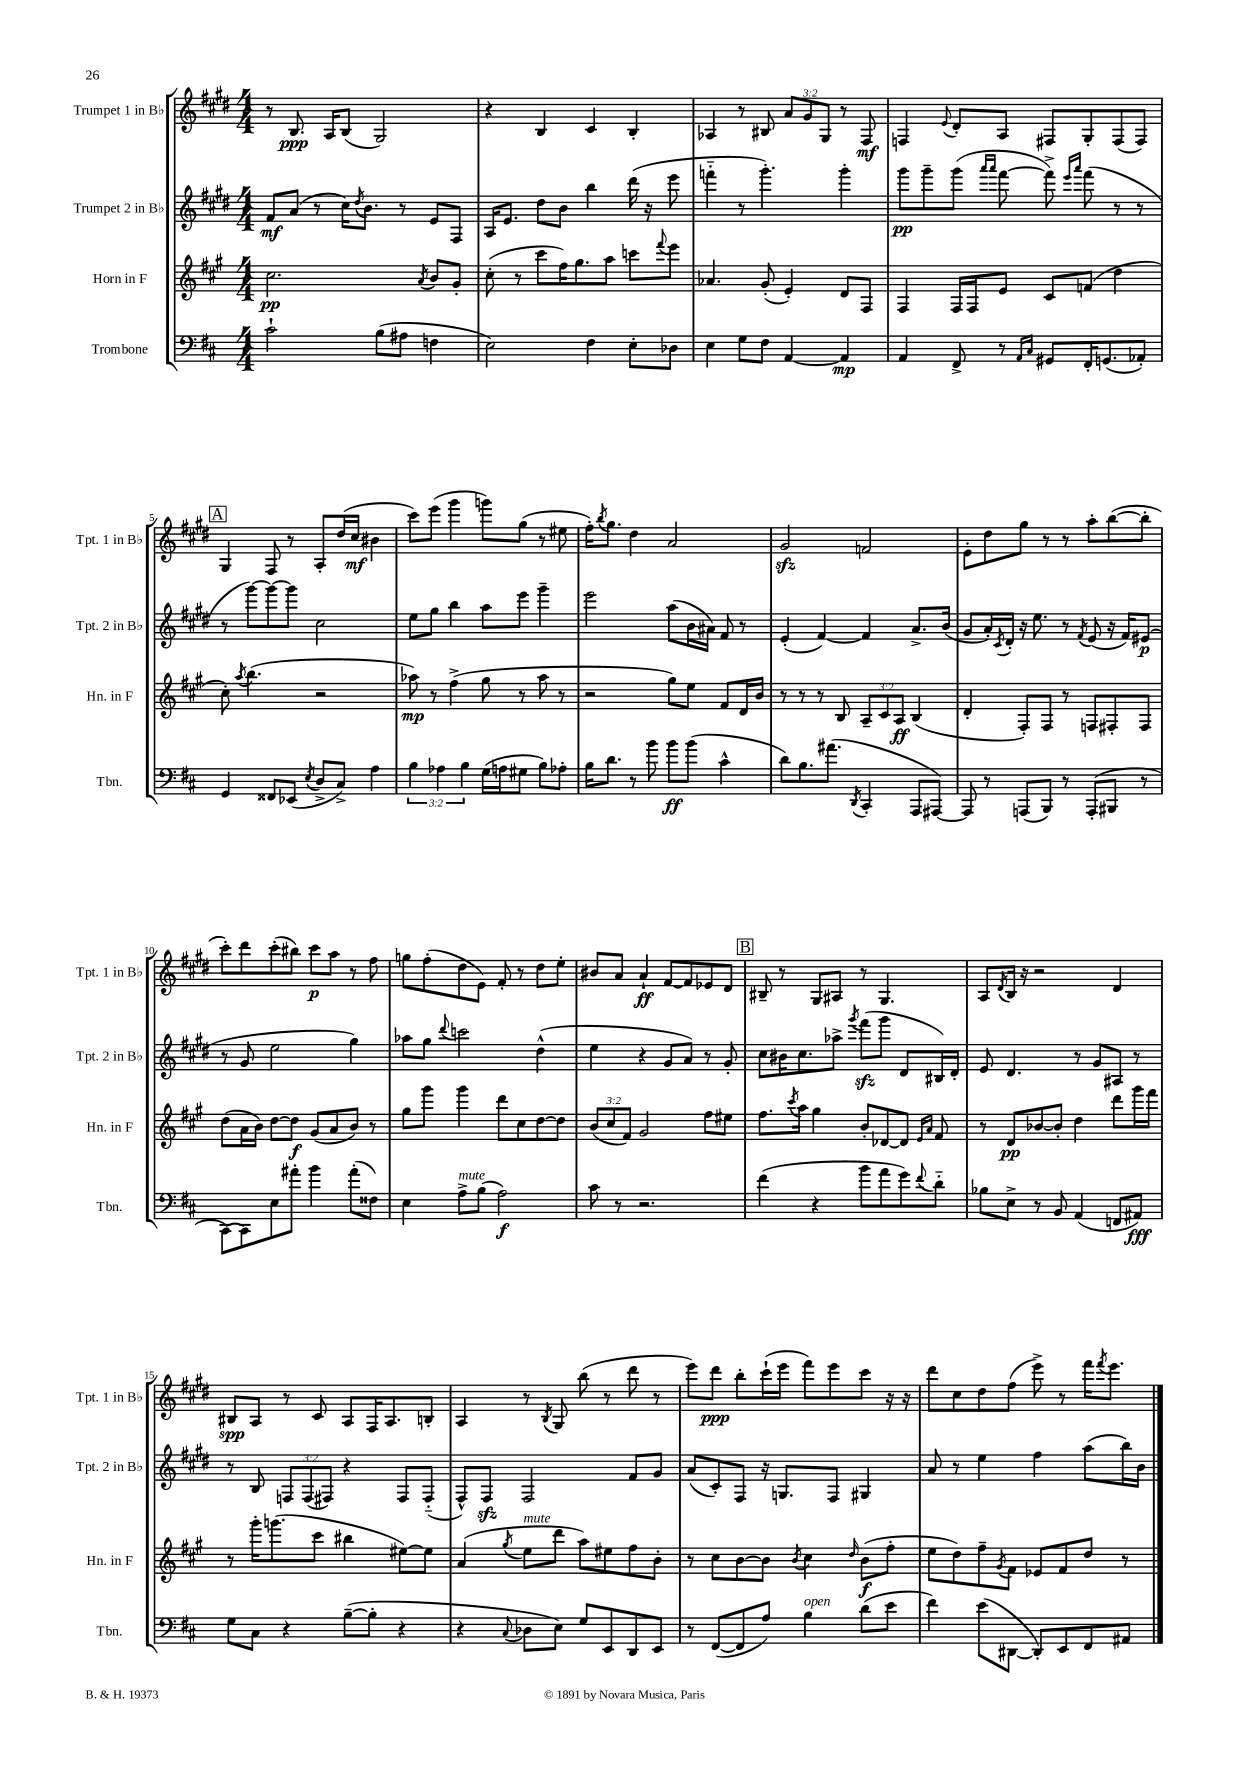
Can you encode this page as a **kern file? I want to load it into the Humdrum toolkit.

**kern	**dynam	**kern	**dynam	**kern	**dynam	**kern	**dynam
*part4	*part4	*part3	*part3	*part2	*part2	*part1	*part1
*staff4	*staff4	*staff3	*staff3	*staff2	*staff2	*staff1	*staff1
*I"Trombone	*	*I"Horn in F	*	*I"Trumpet 2 in B♭	*	*I"Trumpet 1 in B♭	*
*I'Tbn.	*	*I'Hn. in F	*	*I'Tpt. 2 in B♭	*	*I'Tpt. 1 in B♭	*
*clefF4	*	*clefG2	*	*clefG2	*	*clefG2	*
*k[f#c#]	*	*k[f#c#g#]	*	*k[f#c#g#d#]	*	*k[f#c#g#d#]	*
*M4/4	*	*M4/4	*	*M4/4	*	*M4/4	*
=1	=1	=1	=1	=1	=1	=1	=1
2c#`\	.	2.cc#\	pp	8f#/L	mf	8r	.
.	.	.	.	(8a/J	.	8.B/	ppp
.	.	.	.	8r	.	.	.
.	.	.	.	.	.	16A/KL	.
.	.	.	.	16cc#\KL)	.	(8B/J	.
.	.	.	.	8qdd#/	.	.	.
.	.	.	.	8.b\J	.	.	.
(8B\L	.	.	.	.	.	2G#/)	.
8A#X\J	.	.	.	8r	.	.	.
.	.	8qa/	.	.	.	.	.
4Fn\	.	8b/L	.	8e/L	.	.	.
.	.	8g#'/J	.	8F#/J	.	.	.
=2	=2	=2	=2	=2	=2	=2	=2
2E\)	.	(8cc#'\	.	16A/KL	.	4r	.
.	.	.	.	8.e/J	.	.	.
.	.	8r	.	.	.	.	.
.	.	8ccc#\L	.	8dd#\L	.	4B/	.
.	.	16ff#\K)	.	8b\J	.	.	.
.	.	8.gg#\	.	.	.	.	.
4F#\	.	.	.	4bb\	.	4c#/	.
.	.	8aa\J	.	.	.	.	.
8E'\L	.	8cccn\L	.	(16ddd#\	.	4B'/	.
.	.	.	.	16r	.	.	.
.	.	8qqfff#/	.	.	.	.	.
8D-X\J	.	8eee\J	.	8eee\	.	.	.
=3	=3	=3	=3	=3	=3	=3	=3
4E\	.	4.a-X/	.	4fffn\	.	4A-X/	.
8G\L	.	.	.	8r	.	8r	.
8F#\J	.	(8g#'/	.	4.ggg#'\)	.	8B#X/	.
[4AA/	.	4e'/)	.	.	.	12a/L	.
.	.	.	.	.	.	12g#/	.
.	.	.	.	.	.	12G#/J	.
4AA/]	mp	8d/L	.	4ggg#'\	.	8r	.
.	.	8F#/J	.	.	.	8F#/	mf
=4	=4	=4	=4	=4	=4	=4	=4
4AA/	.	4F#/	.	8ggg#\L	pp	4Fn/	.
.	.	.	.	8ggg#~\	.	.	.
.	.	.	.	.	.	8qqe/	.
8FF#^/	.	16F#/LL	.	(8ggg#\J	.	8d#'/L	.
.	.	16F#/J	.	.	.	.	.
.	.	.	.	16qqaaa/LL	.	.	.
.	.	.	.	16qqaaa/JJ	.	.	.
8r	.	8e/J	.	[8fff#\	.	8A/J	.
16qqAA/LL	.	.	.	.	.	.	.
16qqC#/JJ	.	.	.	.	.	.	.
8GG#X/L	.	8c#/L	.	8fff#^\])	.	8F#X/L	.
.	.	.	.	16qqeee/LL	.	.	.
.	.	.	.	16qqaaa/JJ	.	.	.
16FF#'/K	.	(8fn/J	.	(8fff#\	.	8G#'/	.
(8.GGn/	.	.	.	.	.	.	.
.	.	4dd\	.	8r	.	(8F#/	.
8AA-X'/J)	.	.	.	8r	.	8F#/J)	.
!!LO:LB:g=z
!!LO:REH:place=s1:t=A
=5	=5	=5	=5	=5	=5	=5	=5
4GG/	.	8cc#'\)	.	8r	.	4G#/	.
.	.	8qaa/	.	.	.	.	.
.	.	(4.bb\	.	[8ggg#\L)	.	.	.
8FF##X/L	.	.	.	8ggg#\_	.	8F#/	.
(8EE-X/J	.	.	.	8ggg#\J]	.	8r	.
8qE/	.	.	.	.	.	.	.
8D^/L	.	2r	.	2cc#\	.	8A'/L	.
8C#^/J)	.	.	.	.	.	(16dd#/L	.
.	.	.	.	.	.	16cc#/JJ	mf
4A\	.	.	.	.	.	4b#X\	.
=6	=6	=6	=6	=6	=6	=6	=6
6B\	.	8aa-X\)	mp	8ee\L	.	8ccc#\L)	.
.	.	8r	.	8gg#\J	.	(8eee\J	.
6A-X\	.	.	.	.	.	.	.
.	.	(4ff#^\	.	4bb\	.	4ggg#\	.
6B\	.	.	.	.	.	.	.
(16G\LL	.	8gg#\	.	8aa\L	.	8gggn\L)	.
16An\J	.	.	.	.	.	.	.
8G#X\J	.	8r	.	8eee\J	.	(8gg#\J	.
8B\L)	.	8aa-\	.	4ggg#~\	.	8r	.
8A-X'\J	.	8r	.	.	.	8ee#X\	.
=7	=7	=7	=7	=7	=7	=7	=7
16B\KL	.	2r	.	2eee\	.	16ff#'\KL)	.
.	.	.	.	.	.	8qbb/	.
8.d\J	.	.	.	.	.	8.gg#\J	.
8r	.	.	.	.	.	4dd#\	.
8b\	.	.	.	.	.	.	.
8b\L	ff	8gg#\L)	.	(8aa\L	.	2a/	.
(8b\J	.	8ee\J	.	16b\L	.	.	.
.	.	.	.	16a#X\JJ)	.	.	.
4c#^^\	.	8f#/L	.	8f#/	.	.	.
.	.	16d/L	.	8r	.	.	.
.	.	16b/JJ	.	.	.	.	.
=8	=8	=8	=8	=8	=8	=8	=8
8d\L)	.	8r	.	(4e'/	.	2g#zz/	.
8.B\	.	8r	.	.	.	.	.
.	.	8r	.	[4f#/)	.	.	.
(8.a#X\J	.	.	.	.	.	.	.
.	.	8B/	.	.	.	.	.
8qDD/	.	.	.	.	.	.	.
4CC#'/	.	12A~/L	.	4f#/]	.	2fn/	.
.	.	12c#/	.	.	.	.	.
.	.	12A/J	ff	.	.	.	.
8AAA/L	.	(4B/	.	8.a^/L	.	.	.
[8AAA#X/J)	.	.	.	.	.	.	.
.	.	.	.	(16b/Jk	.	.	.
=9	=9	=9	=9	=9	=9	=9	=9
8AAA#/]	.	4d'/	.	8g#/L	.	8e'\L	.
8r	.	.	.	16a'/L)	.	8dd#\	.
.	.	.	.	8qc#/	.	.	.
.	.	.	.	16d#'/JJ	.	.	.
(8AAAn/L	.	8F#'/L)	.	16r	.	8gg#\J	.
.	.	.	.	8.ee\	.	.	.
8BBB/J)	.	8F#/J	.	.	.	8r	.
8r	.	8r	.	8r	.	8r	.
.	.	.	.	8qf#/	.	.	.
(8AAA'/L	.	8Fn/L	.	(8e/	.	8aa'\L	.
8BBB#X/J	.	8F#X'/	.	16r	.	([8bb\	.
.	.	.	.	16f#/KL)	.	.	.
8r	.	8F#/J	.	(8e#X/J	p	8bb'\J]	.
!!LO:LB:g=z
=10	=10	=10	=10	=10	=10	=10	=10
[8CC#\L)	.	(8dd\L	.	8r	.	8ccc#'\L)	.
8CC#\]	.	16a\L	.	8g#/	.	8ddd#\	.
.	.	16b\JJ)	.	.	.	.	.
8E\	.	[8dd\L	.	2ee\	.	(8ccc#'\	.
8a#X'\J	.	8dd\J]	f	.	.	8bb#X\J)	.
4b\	.	(8g#/L	.	.	.	8ccc#\L	p
.	.	8a/	.	.	.	8aa\J	.
(8a#'\L	.	8b/J)	.	4gg#\)	.	8r	.
8F##X\J)	.	8r	.	.	.	8ff#\	.
=11	=11	=11	=11	=11	=11	=11	=11
4E\	.	8gg#\L	.	8aa-X\L	.	8ggn\L	.
.	.	8ggg#\J	.	8gg#\J	.	(8ff#'\	.
.	.	.	.	8qqddd#/	.	.	.
!LO:TX:a:i:t=mute	!	!	!	!	!	!	!
8A^\L	.	4ggg#\	.	2cccn\	.	8dd#\	.
(8B\J	.	.	.	.	.	8e\J)	.
2A\)	f	8ddd\L	.	.	.	8f#'/	.
.	.	8cc#\	.	.	.	8r	.
.	.	[8dd\	.	(4dd#^^\	.	8dd#\L	.
.	.	8dd\J]	.	.	.	8ee'\J	.
=12	=12	=12	=12	=12	=12	=12	=12
8c#\	.	(12b/L	.	4ee\	.	8b#X/L	.
.	.	12cc#/	.	.	.	.	.
8r	.	.	.	.	.	8a/J	.
.	.	12f#/J)	.	.	.	.	.
2.r	.	2g#/	.	4r	.	4a`/	ff
.	.	.	.	8g#/L	.	[8f#/L	.
.	.	.	.	8a/J)	.	8f#/]	.
.	.	8ff#\L	.	8r	.	8e-X/	.
.	.	8ee#X\J	.	8g#'/	.	8d#/J	.
!!LO:REH:place=s1:t=B
=13	=13	=13	=13	=13	=13	=13	=13
(4f#\	.	8.ff#\L	.	8cc#\L	.	8B#X~/	.
.	.	.	.	16b#X\K	.	8r	.
.	.	8qccc#/	.	.	.	.	.
.	.	16aa\Jk	.	8.cc#\	.	.	.
4r	.	4gg#\	.	.	.	8G#/L	.
.	.	.	.	8aa-X^\J	.	8A#X/J	.
.	.	.	.	8qggg#/	.	.	.
8b\L	.	8b'/L	.	(8fff#zz\L	.	8r	.
8a\	.	[8d-X/	.	8ggg#\J	.	4.G#/	.
8g\)	.	8d-/J]	.	8d#/L	.	.	.
.	.	16qqe/LL	.	.	.	.	.
8qqf#/	.	16qqa/JJ	.	.	.	.	.
8d\J	.	8f#/	.	16B#X/L)	.	.	.
.	.	.	.	16d#'/JJ	.	.	.
=14	=14	=14	=14	=14	=14	=14	=14
8B-X\L	.	8r	.	8e/	.	8A/L	.
.	.	.	.	.	.	8qd#/	.
8E^\J	.	8d/L	pp	4.d#/	.	16B/Jk	.
.	.	.	.	.	.	16r	.
8r	.	[8b-X/	.	.	.	2r	.
8BB/	.	8b-'/J]	.	.	.	.	.
(4AA/	.	4dd\	.	8r	.	.	.
.	.	.	.	8g#/L	.	.	.
8FFn/L	.	8ddd\L	.	8A#X/J	.	4d#/	.
8AA#X/J)	fff	16ggg#\L	.	8r	.	.	.
.	.	16fff#\JJ	.	.	.	.	.
!!LO:LB:g=z
=15	=15	=15	=15	=15	=15	=15	=15
8G\L	.	8r	.	8r	.	8B#X/L	spp
8C#\J	.	16ggg#'\KL	.	8B/	.	8A/J	.
.	.	(8.gggn\	.	.	.	.	.
4r	.	.	.	12Fn/L	.	8r	.
.	.	.	.	(12F/	.	.	.
.	.	8ccc#\J	.	.	.	8c#/	.
.	.	.	.	12F#X/J)	.	.	.
([8B~\L	.	4bb#X\	.	4r	.	8A/L	.
8B'\J]	.	.	.	.	.	16F#/K	.
.	.	.	.	.	.	8.A/	.
4r	.	[8ee#X\L)	.	8F#/L	.	.	.
.	.	8ee#\J]	.	(8F#/J	.	8Bn'/J	.
=16	=16	=16	=16	=16	=16	=16	=16
4r	.	(4a/	.	8F#^^/L)	.	4A/	.
.	.	.	.	8F#zz/J	.	.	.
8qqC#/	.	8qgg#/	.	.	.	.	.
!	!	!LO:TX:a:i:t=mute	!	!	!	!	!
8D-X\L	.	8ee\L	.	2F#/	.	8r	.
.	.	.	.	.	.	8qB/	.
8E\J)	.	8ddd\J	.	.	.	8G#/	.
8G/L	.	8aa\L)	.	.	.	(8bb\	.
8EE/	.	8ee#X\	.	.	.	8r	.
8DD/	.	8ff#\	.	8f#/L	.	8ddd#\	.
8EE/J	.	8b'\J	.	8g#/J	.	8r	.
=17	=17	=17	=17	=17	=17	=17	=17
8r	.	8r	.	(8a/L	.	8eee\L)	.
([8FF#/L	.	8cc#\L	.	8c#'/)	.	8ddd#\J	ppp
8FF#/]	.	[8b\	.	8F#/J	.	8bb'\L	.
8A/J)	.	8b\J]	.	16r	.	(16ccc#`\L	.
.	.	.	.	8.Gn/L	.	16eee\JJ	.
.	.	8qb/	.	.	.	.	.
!LO:TX:a:i:t=open	!	!	!	!	!	!	!
4B\	.	4cc#\	.	.	.	8fff#\L)	.
.	.	.	.	8F#/J	.	8eee\	.
.	.	16qqdd/	.	.	.	.	.
(8d\L	.	(8b\L	f	4G#X/	.	8ccc#\J	.
8e\J	.	8ff#'\J	.	.	.	16r	.
.	.	.	.	.	.	16r	.
=18	=18	=18	=18	=18	=18	=18	=18
4f#\)	.	8ee\L	.	8a/	.	8ddd#\L	.
.	.	8dd\)	.	8r	.	8cc#\	.
(8e\L	.	8ff#~\	.	4ee\	.	8dd#\	.
.	.	8qg#/	.	.	.	.	.
[8DD#X\J	.	8f#\J	.	.	.	(8ff#\J	.
8DD#'/L])	.	8e-X/L	.	4ff#\	.	8eee^\)	.
8EE/	.	8f#/	.	.	.	8r	.
8FF#/	.	8dd/J	.	(8aa\L	.	16fff#\KL	.
.	.	.	.	.	.	8qfff#/	.
.	.	.	.	.	.	8.eee\J	.
8AA#X/J	.	8r	.	16bb\L)	.	.	.
.	.	.	.	16b\JJ	.	.	.
==	==	==	==	==	==	==	==
*-	*-	*-	*-	*-	*-	*-	*-
